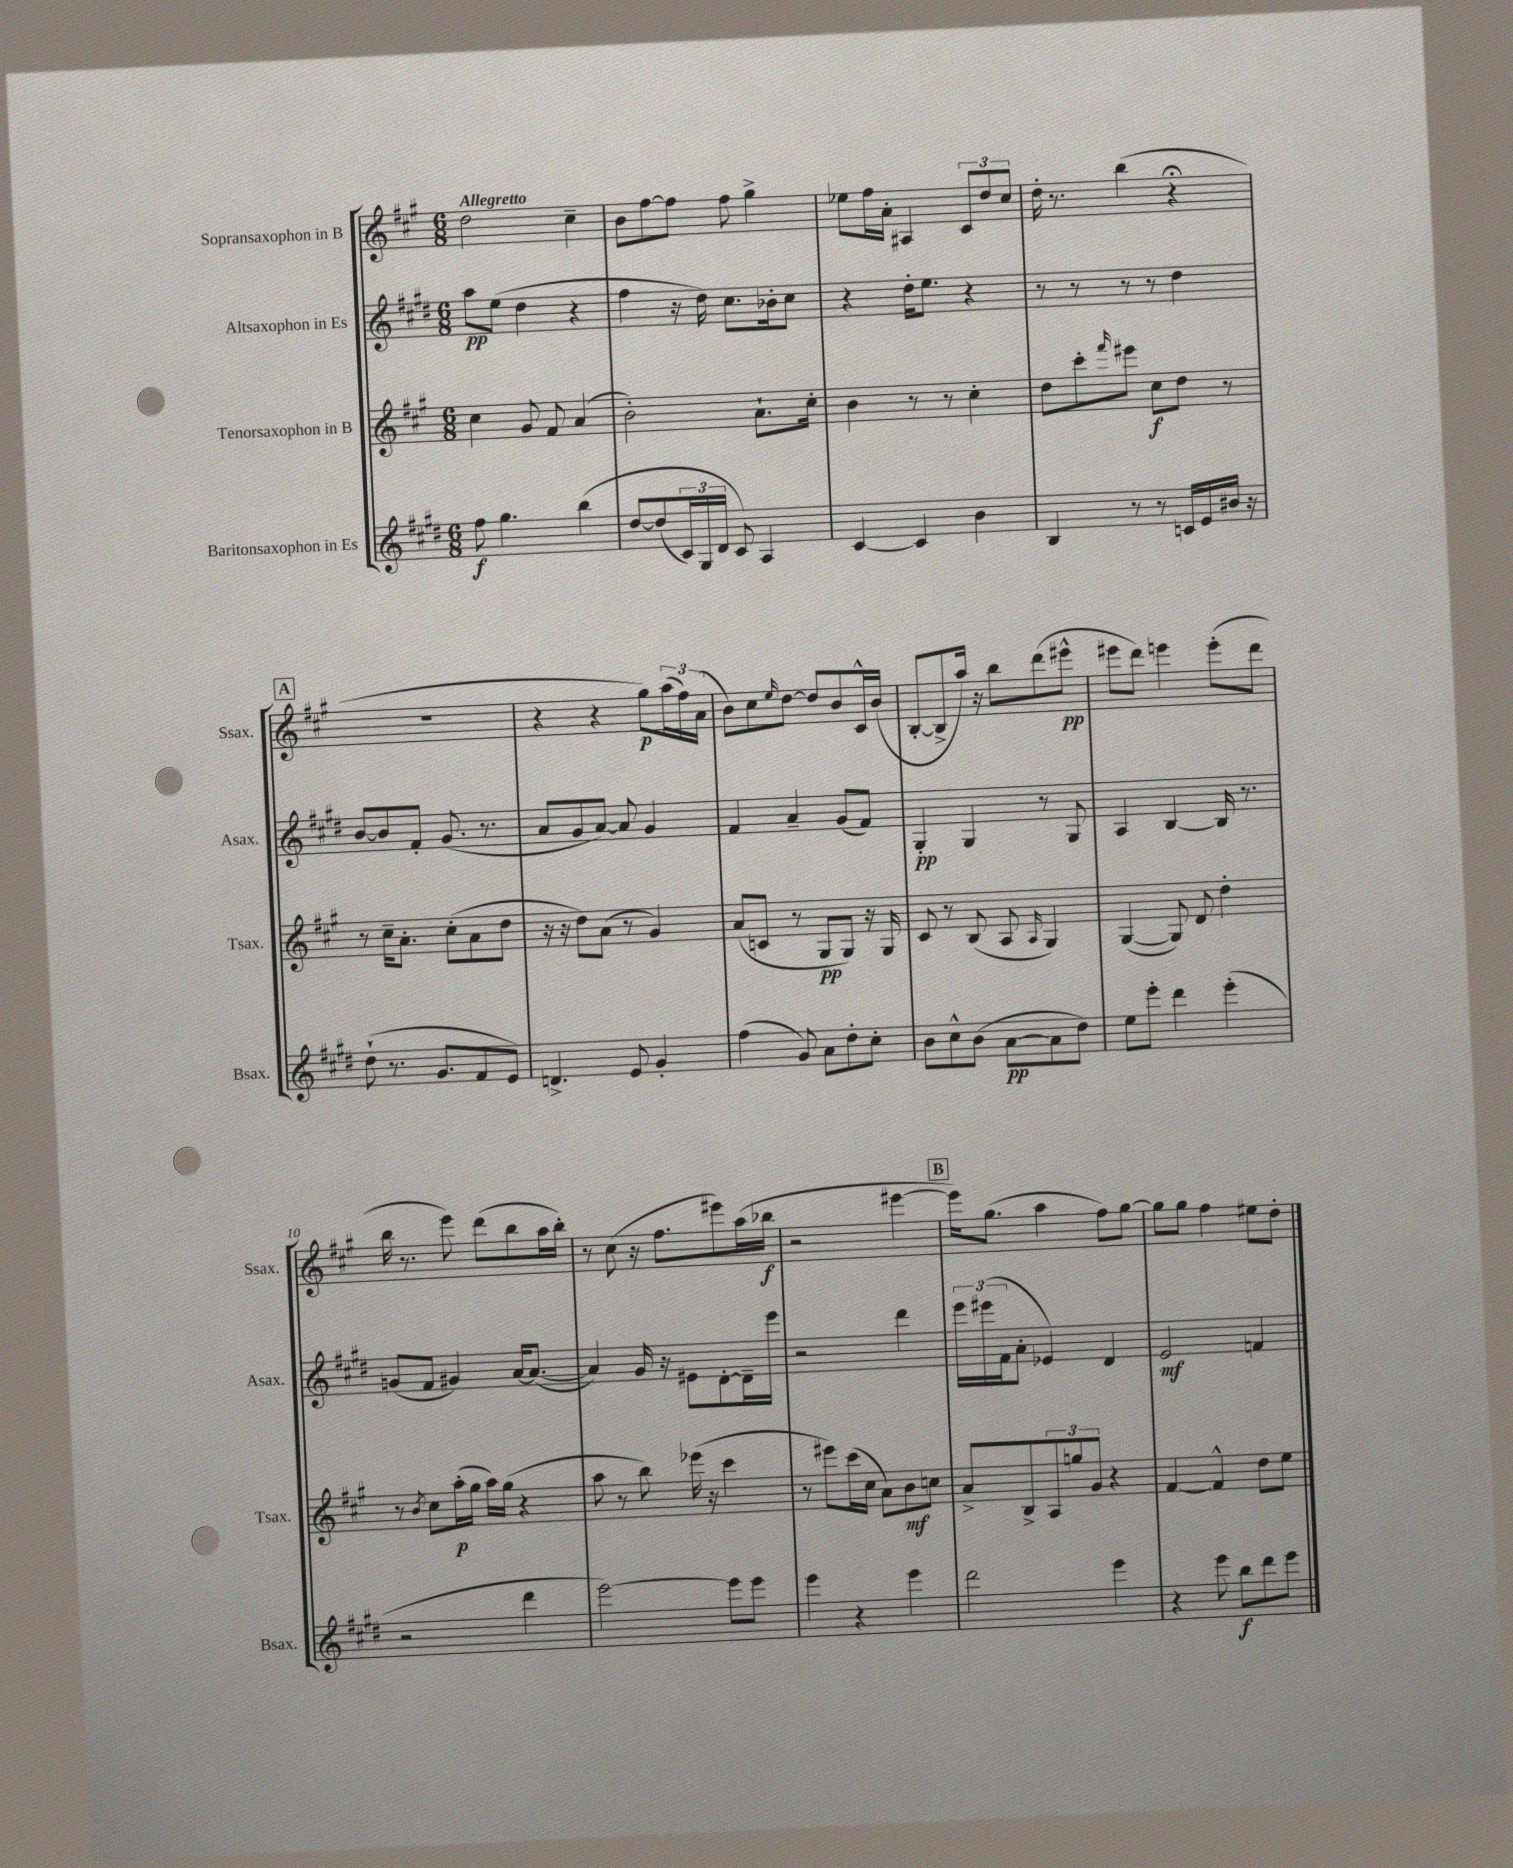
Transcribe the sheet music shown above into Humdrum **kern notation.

**kern	**kern	**kern	**kern
*staff4	*staff3	*staff2	*staff1
*clefG2	*clefG2	*clefG2	*clefG2
*k[f#c#g#d#]	*k[f#c#g#]	*k[f#c#g#d#]	*k[f#c#g#]
*M6/8	*M6/8	*M6/8	*M6/8
8ff#	4cc#	8aa	2dd
4.gg#	.	(8ee	.
.	8g#	4dd#	.
.	8f#	.	.
&(4bb	(4a	4r	4cc#~
=	=	=	=
[8dd#	2b')	4ff#	8b
(8dd#]	.	.	[8ff#
24c#)	.	16r	8ff#]
24G#	.	.	.
.	.	16dd#)	.
24d#	.	.	.
8c#&)	.	8.cc#	8ff#
4A	8.a`	.	4gg#^
.	.	16b-'	.
.	.	8cc#	.
.	16cc#'	.	.
=	=	=	=
[4c#	4b	4r	8ee-
.	.	.	16ff#
.	.	.	16a'
4c#]	8r	16dd#'	4A#
.	.	8.ee	.
.	8r	.	.
4b	4cc#'	4r	12c#
.	.	.	12dd
.	.	.	12cc#
=	=	=	=
4B	8dd	8r	16dd'
.	.	.	8.r
.	8ccc#'	8r	.
.	16qqfff#	.	.
8r	8eee#	8r	(4bb
8r	8cc#	8r	.
16c	8dd	4dd#	4r;
16e	.	.	.
16b#	8r	.	.
16r	.	.	.
=	=	=	=
(8dd#`	8r	[8b	2.r
8.r	16cc#~	8b]	.
.	8.a'	.	.
.	.	8f#'	.
8.g#	.	.	.
.	(8cc#'	(8.g#	.
8f#	8a	.	.
.	.	8.r	.
8e)	8dd	.	.
=	=	=	=
4.d^	16r	8a	4r
.	16r	.	.
.	8dd)	8g#	.
.	(8a	[8a)	4r
8e	8r	8a]	.
4g#'	4g#)	4g#	8gg#)
.	.	.	(24aa
.	.	.	24ff#)
.	.	.	(24a
=	=	=	=
(4ff#	(8a	4f#	8b)
.	8c	.	8cc#
.	.	.	16qqee
8g#)	8r	4a~	[8dd
8a	8G#	.	8dd]
8dd#'	8G#)	(8g#	8b
8cc#'	16r	8f#)	16c#^^
.	16G#	.	(16b
=	=	=	=
8b	8c#	4G#'	[8B'
8cc#^^	8r	.	8B^]
(8b	(8B	4G#	16aa)
.	.	.	16r
[8a	8A	.	8bb
.	16qqA	.	.
8a]	4G#)	8r	(8ddd
8dd#)	.	8G#	8eee#^^
=	=	=	=
8ee	([4G#	4A	8eee#
8eee'	.	.	8ddd)
4ddd#	8G#])	[4B	4eee
.	8d	.	.
(4eee'	4dd'	16B]	(8eee'
.	.	8.r	.
.	.	.	8ddd
=	=	=	=
2r	8r	(8g	16bb
.	.	.	8.r
.	8qb	.	.
.	8cc#	8f#	.
.	(16aa'	4g#)	8eee)
.	16gg#	.	.
.	16aa)	.	(8ddd
.	(16gg#	.	.
4ddd#	4r	[16a	8bb
.	.	(8.a_	.
.	.	.	16aa
.	.	.	16bb')
=	=	=	=
[2eee)	8aa	4a])	8r
.	8r	.	(8cc#
.	8bb)	16g#	16r
.	.	16r	8.ff#
.	(16eee-	8e#	.
.	16r	.	.
8eee]	4ccc#	[8d#'	8eee#)
8eee	.	16d#~]	(16aa
.	.	16eee	16bb-
=	=	=	=
4eee	8r	2r	2r
.	8eee#)	.	.
4r	(16ccc#	.	.
.	16cc#	.	.
.	8a)	.	.
4eee	8b	4ddd#	[4eee#
.	8cc	.	.
=	=	=	=
2ddd#	8a^	24eee	16eee#])
.	.	(24eee#	.
.	.	.	(8.gg#
.	.	24f#	.
.	8B^	8a'	.
.	12A	4e-)	4aa
.	12gg	.	.
.	12g#	.	.
4eee	4r	4d#	8ff#)
.	.	.	[8gg#
=	=	=	=
4r	[4f#	2e	8gg#]
.	.	.	8gg#
8eee	4f#^^]	.	4ff#
8bb	.	.	.
8ddd#	8dd	4f	8ee#
8eee	8ee	.	8dd'
==	==	==	==
*-	*-	*-	*-
